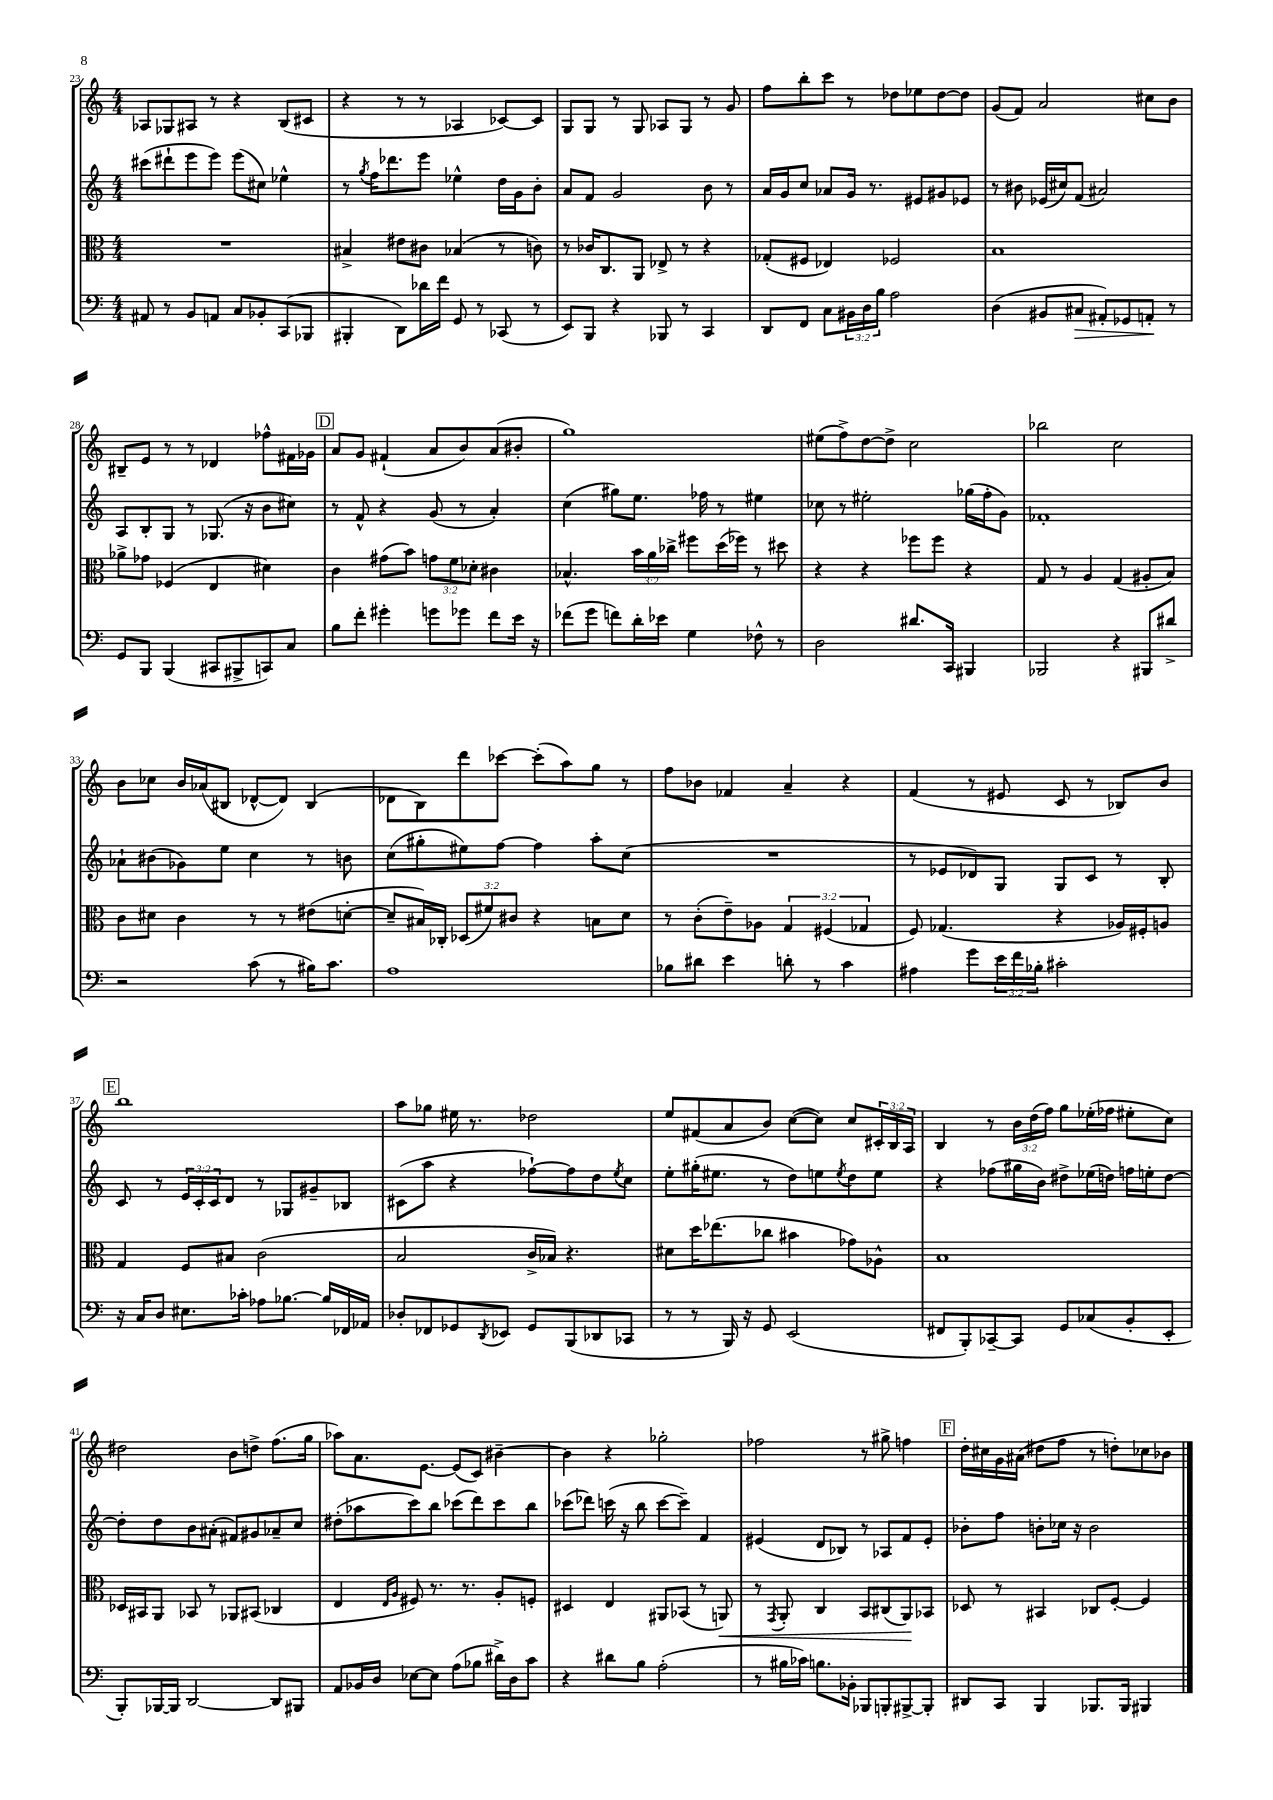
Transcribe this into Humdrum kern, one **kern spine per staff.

**kern	**kern	**kern	**kern
*staff4	*staff3	*staff2	*staff1
*clefF4	*clefC3	*clefG2	*clefG2
*k[]	*k[]	*k[]	*k[]
*M4/4	*M4/4	*M4/4	*M4/4
8AA#/	1r	(8ccc#\L	8A-/L
8r	.	8ddd#`\	8G-/
8BB/L	.	8eee\	8A#/J
8AA/J	.	8eee\J)	8r
8C/L	.	(8eee\L	4r
8BB-'/	.	8cc#\J)	.
(8CC/	.	4ee-^^\	(8B/L
8BBB-/J	.	.	8c#/J
=	=	=	=
4BBB#'/	4B#^/	8r	4r
.	.	8qgg/	.
.	.	16ff\LK	.
.	.	8.ddd-\	.
8DD\L)	8e#\L	.	8r
16d-\L	8c#\J	8eee\J	8r
16f\JJ	.	.	.
8GG/	(4B-/	4ee-^^\	4A-/
8r	.	.	.
(8CC-/	8r	16dd\LL	[8c-/L)
.	.	16g\J	.
8r	8c\)	8b'\J	8c-/]J
=	=	=	=
8EE/L)	8r	8a/L	8G/L
8BBB/J	16c-/LK	8f/J	8G/J
.	8.C/	.	.
4r	.	2g/	8r
.	8AA/J	.	8G/
8BBB-/	8E-^/	.	8A-/L
8r	8r	.	8G/J
4CC/	4r	8b\	8r
.	.	8r	8g/
=	=	=	=
8DD/L	(8G-'/L	16a/LL	8ff\L
.	.	16g/J	.
8FF/J	8F#/J	8cc/J	8bb'\
8C\L	4E-/)	8a-/L	8ccc\J
24BB#\L	.	16g/Jk	8r
24D\	.	.	.
.	.	8.r	.
24B\JJ	.	.	.
2A\	2F-/	.	8dd-\L
.	.	8e#/L	8ee-\
.	.	8g#/	[8dd-\
.	.	8e-/J	8dd-\]J
=	=	=	=
(4D\	1B	8r	(8g/L
.	.	8b#\	8f/J)
8BB#/L	.	(16e-/LL	2a/
.	.	16cc#/J)	.
8C#/J	.	(8f/J	.
8AA#'/L)	.	2a#/)	.
8GG-/	.	.	.
8AA'/J	.	.	8cc#\L
8r	.	.	8b\J
=	=	=	=
8GG/L	8a-^\L	8A/L	8B#~/L
8BBB/J	8g-\J	8B'/	8e/J
(4BBB/	(4F-/	8G/J	8r
.	.	8r	8r
8CC#/L	4E/	(8.G-/	4d-/
8BBB#^/	.	.	.
.	.	16r	.
8CC/)	4d#\)	8b\L	8ff-^^\L
8C/J	.	8cc#\J)	16f#\L
.	.	.	16g-\JJ
=	=	=	=
8B\L	4c\	8r	8a/L
8f'\J	.	8f^^/	8g/J
4g#'\	(8g#\L	4r	(4f#`/
.	8b\J)	.	.
8g\L	12g\L	(8g/	8a/L
.	12f\	.	.
8g-\J	.	8r	8b/)
.	12d-'\J	.	.
8f\L	4c#\	4a'/)	(8a/
16e\Jk	.	.	8b#'/J
16r	.	.	.
=	=	=	=
(8f-\L	4.B-^^/	(4cc\	1gg)
8g\J	.	.	.
8f\L)	.	8gg#\L)	.
16d'\L	24b\LL	8.ee\J	.
.	24a\	.	.
16e-\JJ	.	.	.
.	24cc-^\JJ	.	.
4G\	8ff#\L	.	.
.	.	16ff-\	.
.	(16dd\L	8r	.
.	16ff-\JJ)	.	.
8F-^^\	8r	4ee#\	.
8r	8dd#\	.	.
=	=	=	=
2D\	4r	8cc-\	(8ee#\L
.	.	8r	8ff^\)
.	4r	2ee#'\	[8dd\
.	.	.	8dd^\]J
8.d#/L	8ff-\L	.	2cc\
.	8ff-\J	.	.
16CC/Jk	.	.	.
4BBB#/	4r	(16gg-\LL	.
.	.	16ff'\J	.
.	.	8g\J)	.
=	=	=	=
2BBB-/	8G/	1f-'	2bb-\
.	8r	.	.
.	4A/	.	.
4r	(4G/	.	2cc\
8BBB#/L	8A#'/L	.	.
8d#^/J	8B/J)	.	.
=	=	=	=
2r	8c\L	8a-`\L	8b\L
.	8d#\J	(8b#\	8cc-\J
.	4c\	8g-\)	16b/LL
.	.	.	(16a-/J
.	.	8ee\J	8B#/J
(8c\	8r	4cc\	[8d-^^/L
8r	8r	.	8d-/]J)
16B#\LK)	(8e#\L	8r	(4B#/
8.c\J	.	.	.
.	[8d'\J	8b\	.
=	=	=	=
1A	8d~/]L	(8cc\L	8d-\L
.	16B#/L)	8gg#'\	8B\)
.	16C-'/JJ	.	.
.	(12D-/L	8ee#\)	8ddd\
.	12f#/)	.	.
.	.	[8ff\J	[8ccc-\J
.	12c#/J	.	.
.	4r	4ff\]	(8ccc-'\]L
.	.	.	8aa\)
.	8B\L	8aa'\L	8gg\J
.	8d\J	(8cc\J	8r
=	=	=	=
8B-\L	8r	1r	8ff\L
8d#\J	(8c'\L	.	8b-\J
4e\	8e~\)	.	4f-/
.	8A-\J	.	.
8d'\	6G/	.	4a~/
8r	.	.	.
.	(6F#/	.	.
4c\	.	.	4r
.	6G-/	.	.
=	=	=	=
4A#\	8F/)	8r	(4f/
.	(4.G-/	8e-/L	.
8g\L	.	8d-/)	8r
24e\L	.	8G/J	8e#/
24f\	.	.	.
24B-'\JJ	.	.	.
2c#'\	4r	8G/L	8c/
.	.	8c/J	8r
.	16A-/LL)	8r	8B-/L)
.	16F#'/J	.	.
.	8A/J	8B'/	8b/J
=	=	=	=
16r	4G/	8c/	1bb
16C/LK	.	.	.
8D/J	.	8r	.
8.E#\L	8F/L	24e/LL	.
.	.	24c'/	.
.	.	24c/J	.
.	8B#/J	8d/J	.
16c-'\Jk	.	.	.
8A-\L	(2c\	8r	.
[8.B-\J	.	8G-/L	.
.	.	8g#~/	.
16B-/]LL	.	.	.
16FF-/	.	8B-/J	.
16AA-/JJ	.	.	.
=	=	=	=
8D-'/L	2B/	(8c#\L	8aa\L
8FF-/	.	8aa\J	8gg-\J
8GG-/	.	4r	16ee#\
.	.	.	8.r
8qDD/	.	.	.
8EE-/J	.	.	.
8GG-/L	16c^/LL	[8ff-`\L)	2dd-\
.	16B-/JJ)	.	.
(8BBB/	4.r	8ff-\]	.
8DD-/	.	8dd\	.
.	.	8qee/	.
8CC-/J	.	8cc\J	.
=	=	=	=
8r	8d#\L	8ee'\L	8ee/L
8r	16dd\K	(16gg#'\K	(8f#/
.	(8.ee-\	8.ee#\J	.
16BBB/)	.	.	8a/
16r	.	.	.
8GG/	8cc-\J	8r	8b/J)
(2EE/	4b#\	8dd\L)	([8cc\L
.	.	8ee\	8cc\]J)
.	.	8qee/	.
.	8g-\L)	8dd\	8cc/L
.	8A-^^\J	8ee\J	24c#'/L
.	.	.	24B/
.	.	.	24A/JJ
=	=	=	=
8FF#/L	1B	4r	4B/
8BBB'/)	.	.	.
[8CC-~/	.	(8ff-\L	8r
8CC-/]J	.	16gg#\L	24b\LL
.	.	.	(24dd\
.	.	16b\JJ)	.
.	.	.	24ff\JJ)
8GG/L	.	8dd#^\L	8gg\L
(8C-/	.	(16ee-\L	(16ee-'\L
.	.	16dd\JJ)	16ff-\JJ
8BB'/	.	16ff\LL	8ee#'\L
.	.	16ee'\J	.
8EE'/J	.	[8dd\J	8cc\J)
=	=	=	=
8BBB'/L)	16D-/LL	8dd'\]L	2dd#\
.	16BB#/J	.	.
[16BBB-/L	8AA/J	8dd\	.
16BBB-/]JJ	.	.	.
[2DD/	8BB-/	8b\	.
.	8r	(8a#'\J	.
.	8AA-/L	8f#/L)	8b\L
.	(8BB#/J	8g#/	8dd^\J
8DD/]L	4C-/	8a-~/	(8.ff\L
8BBB#/J	.	8cc/J	.
.	.	.	16gg\Jk
=	=	=	=
8AA/L	4E/	(8dd#'\L	8aa-\L)
16BB-/L	.	8aa-\	8.a\
16D/JJ	.	.	.
.	16qqE/LL	.	.
.	16qqA/JJ	.	.
[8E-\L	8F#/)	8ccc\)	.
.	.	.	[8.e\J
8E-\]J	8.r	8bb\J	.
(8A\L	.	(8ccc-\L	(8e/]L
.	8.r	.	.
8B-\J	.	8ddd\)	8c/J)
16d#^\LL)	8A'/L	8ccc-\	[4b#~\
16D\J	.	.	.
8c\J	8F'/J	8bb\J	.
=	=	=	=
4r	4D#/	(8ccc-\L	4b#\]
.	.	8ddd-\J)	.
8d#\L	4E/	(16ccc\	4r
.	.	16r	.
8B\J	.	8bb\	.
(2A'\	8AA#/L	[8ccc\L	2gg-'\
.	(8BB-/J	8ccc~\]J)	.
.	8r	4f/	.
.	8AA/)	.	.
=	=	=	=
8r	8r	(4e#/	2ff-\
.	8qGG/	.	.
16B#\LL	8AA'/	.	.
16c-\JJ)	.	.	.
8.B\L	4C/	8d/L	.
.	.	8B-/J)	.
16BB-'\Jk	.	.	.
8BBB-/L	8BB/L	8r	8r
8BBB'/	(8C#/	8A-/L	8gg#^\
[8BBB#^/	8AA/)	8f/	4ff\
8BBB#'/]J	8BB-/J	8e#'/J	.
=	=	=	=
8DD#/L	8D-/	8b-'\L	16dd'\LL
.	.	.	16cc#\
8CC/J	8r	8ff\J	16g\
.	.	.	(16a#\JJ
4BBB/	4BB#/	8b'\L	8dd#\L
.	.	16cc-\Jk	8ff\J
.	.	16r	.
8.BBB-/L	8C-/L	2b\	8r
.	[8F'/J	.	8dd'\L)
16BBB-/Jk	.	.	.
4BBB#/	4F/]	.	8cc-\
.	.	.	8b-\J
==	==	==	==
*-	*-	*-	*-
